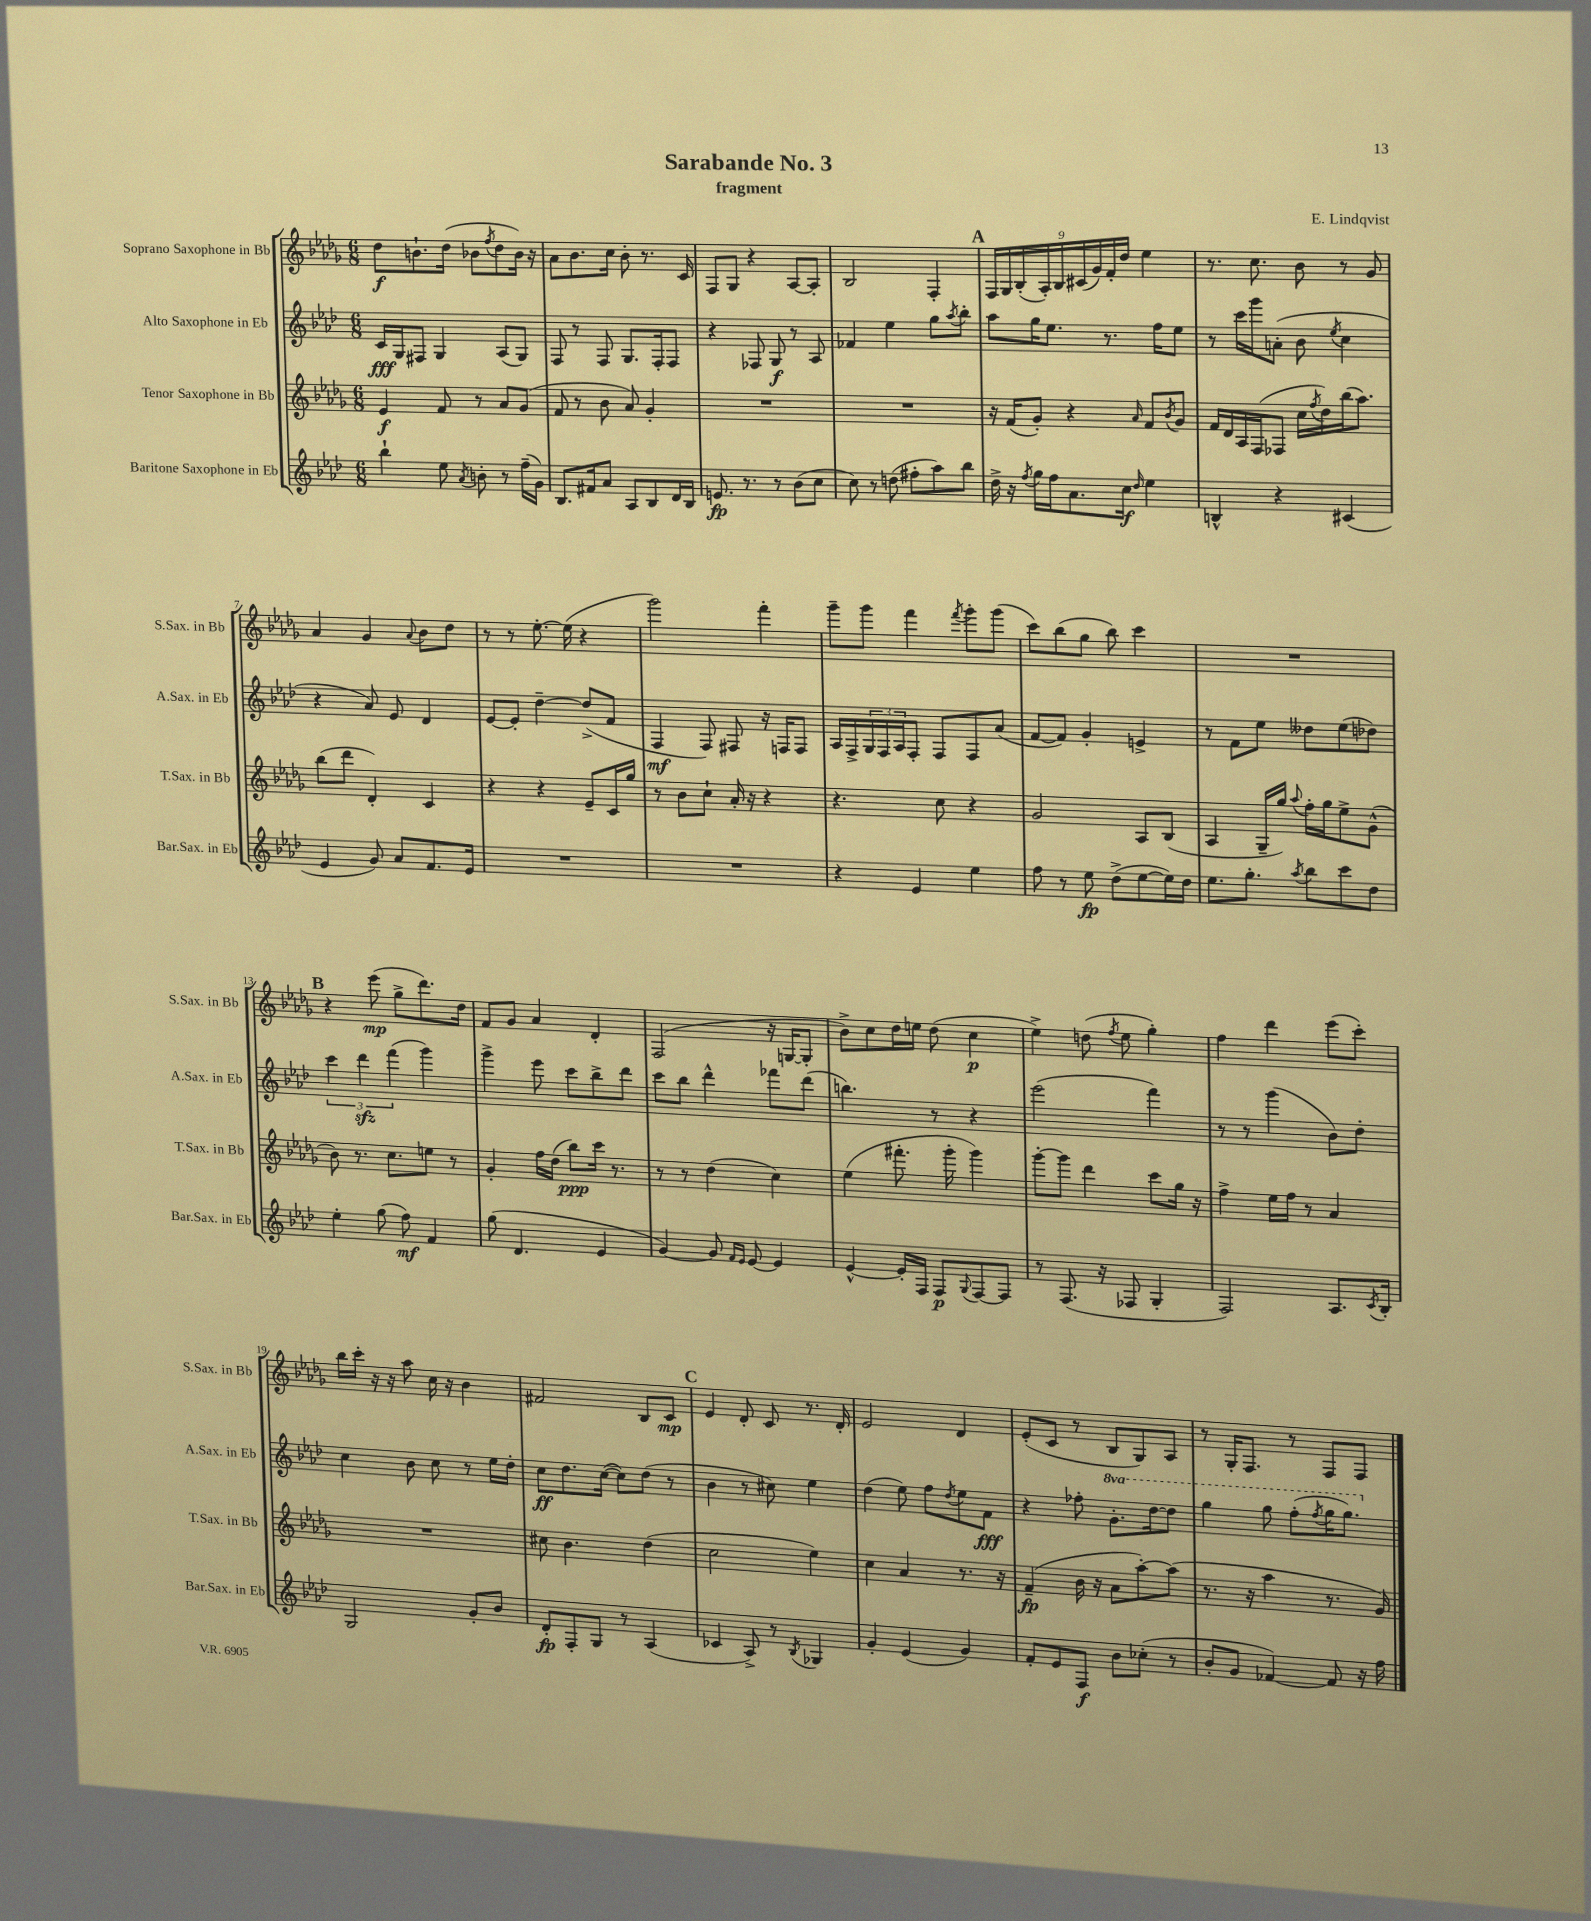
\header { title = "Sarabande No. 3" composer = "E. Lindqvist" subtitle = "fragment" }
<<
\new StaffGroup <<
\new Staff = "s0" \with { instrumentName = "Soprano Saxophone in Bb" shortInstrumentName = "S.Sax. in Bb" } {
    \clef treble \key des \major \numericTimeSignature \time 6/8
    des''8\f b'8.-! des''16( bes'8 \acciaccatura { f''8 } des''8 bes'16) r16 |
    aes'8 bes'8. c''16 bes'8-. r8. c'16 |
    f8 ges8 r4 aes8~ aes8-. |
    bes2 f4-. |
    \mark \markup { \bold "A" } \tuplet 9/8 { f16 ges16 bes16-.( aes16-.) bes16 cis'16( ges'16) f'16-. des''16 } ees''4 |
    r8. c''8. bes'8 r8 ges'8 |
    aes'4 ges'4 \appoggiatura { aes'8 } bes'8 des''8 |
    r8 r8 ees''8.~-. ees''16( r4 |
    ges'''2) f'''4-. |
    ges'''8-- ges'''8 f'''4 \acciaccatura { f'''8 } ges'''8-. ges'''8( |
    c'''8) bes''8( ges''8 bes''8) c'''4 |
    R2. |
    \mark \markup { \bold "B" } r4 ees'''8\mp( ges''8-> des'''8.) des''16 |
    f'8 ges'8 aes'4 des'4-. |
    f2( r16 g16~ g8-. |
    bes'8->) c''8 des''16 e''16 des''8( c''4\p |
    ees''4->) d''8( \acciaccatura { f''8 } ees''8 ges''4-.) |
    f''4 des'''4 ees'''8( c'''8-.) |
    bes''16 c'''16-. r16 r16 aes''8 c''16 r16 bes'4 |
    fis'2 bes8 c'8\mp |
    \mark \markup { \bold "C" } ees'4 des'8-. c'8 r8. des'16-. |
    ees'2 des'4 |
    ees'8-.( c'8 r8 bes8 ges8) aes8 |
    r8 ges16-. f8. r8 f8 f8 \bar "|." |
}
\new Staff = "s1" \with { instrumentName = "Alto Saxophone in Eb" shortInstrumentName = "A.Sax. in Eb" } {
    \clef treble \key aes \major \numericTimeSignature \time 6/8 \set Staff.ottavationMarkups = #ottavation-simple-ordinals
    c'16\fff g16 fis8 g4 aes8( g8) |
    f8 r8 f8 g8. f16-. f8 |
    r4 fes8 g8\f r8 aes8 |
    fes'4 ees''4 g''8 \acciaccatura { aes''8 } bes''8-. |
    \mark \markup { \bold "A" } aes''8 g''16 ees''8. r8. f''16 ees''8 |
    r8 c'''16 g'''16 a'8-.( bes'8 \acciaccatura { ees''8 } c''4 |
    r4 aes'8) ees'8 des'4 |
    ees'8~ ees'8-. des''4~-- des''8->( f'8 |
    f4\mf f8) fis8 r16 f16 f8 |
    aes16 f16-> \tuplet 3/2 { g16 f16 aes16 } f8-. f8 f8 aes'8( |
    f'8~ f'8) g'4-. e'4-> |
    r8 f'8 ees''8 deses''8 ees''8( des''8) |
    \mark \markup { \bold "B" } \tuplet 3/2 { c'''4 des'''4\sfz f'''4( } g'''4) |
    g'''4-> ees'''8 c'''8 bes''8-> des'''8 |
    c'''8 bes''8 des'''4-^ fes'''8 des'''8( |
    b''4.) r8 r4 |
    ees'''2( f'''4) |
    r8 r8 g'''4( bes'8) des''8-. |
    c''4 bes'8 c''8 r8 ees''16 des''16-. |
    c''8\ff des''8. c''16~( c''8) des''8( r8 |
    \mark \markup { \bold "C" } bes'4 r8 cis''8) ees''4 |
    des''4( ees''8) f''8 \acciaccatura { des''8 } ees''8 f'8\fff |
    r4 fes''8-. \ottava #1 g''8.-. des'''16~ des'''8 |
    g'''4 g'''8 f'''8-.( \acciaccatura { f'''8 } g'''16 g'''8.) \ottava #0 \bar "|." |
}
\new Staff = "s2" \with { instrumentName = "Tenor Saxophone in Bb" shortInstrumentName = "T.Sax. in Bb" } {
    \clef treble \key des \major \numericTimeSignature \time 6/8
    ees'4\f f'8 r8 aes'8 ges'8( |
    f'8 r8 bes'8 aes'8) ges'4-. |
    R2. |
    R2. |
    \mark \markup { \bold "A" } r16 f'16( ges'8-.) r4 \grace { aes'16 } f'8 \acciaccatura { bes'8 } ges'8 |
    f'16 des'16 aes16 f16( fes8 c''16 \acciaccatura { f''8 } des''16) bes''16( aes''8.) |
    bes''8( des'''8 des'4-.) c'4 |
    r4 r4 ees'8-- c'16 ges''16 |
    r8 bes'8 c''8-! aes'16-. r16 r4 |
    r4. c''8 r4 |
    ges'2 aes8 bes8( |
    aes4 ges16-- ges''16) \appoggiatura { aes''8 } f''16-. ges''16 ees''8-> ges'8-^( |
    \mark \markup { \bold "B" } bes'8) r8. c''8. e''8 r8 |
    ges'4-. f''16 des''16( bes''8\ppp) c'''16 r8. |
    r8 r8 des''4( c''4) |
    ees''4( fis'''8.-. ges'''16-. ges'''4) |
    ges'''8~-. ges'''8 des'''4 c'''8 ges''16 r16 |
    f''4-> ees''16 f''16 r8 aes'4 |
    R2. |
    cis''8 bes'4. des''4( |
    \mark \markup { \bold "C" } c''2 ees''4) |
    c''4 aes'4 r8. r16 |
    f'4--\fp( bes'16 r16 aes'8 aes''8~-.) aes''8( |
    r8. r16 aes''4 r8. ges'16) \bar "|." |
}
\new Staff = "s3" \with { instrumentName = "Baritone Saxophone in Eb" shortInstrumentName = "Bar.Sax. in Eb" } {
    \clef treble \key aes \major \numericTimeSignature \time 6/8
    bes''4-! ees''8 \acciaccatura { aes'8 } b'8-. r8 f''16--( g'16) |
    bes8. fis'16 aes'8 aes8 bes8 des'16 bes16 |
    e'8.\fp r8. r8 bes'8( c''8 |
    c''8) r8 d''8( fis''8-. aes''8) bes''8 |
    \mark \markup { \bold "A" } des''16-> r16 \acciaccatura { f''8 } g''16 f''16 aes'8. c''16\f \grace { des''16 } ees''4 |
    b4-^ r4 cis'4( |
    ees'4 g'8) aes'8 f'8. ees'16 |
    R2. |
    R2. |
    r4 ees'4 ees''4 |
    f''8 r8 ees''8\fp des''8->( ees''8~ ees''16) des''16 |
    ees''8. g''8.-. \acciaccatura { aes''8 } bes''8 c'''8 des''8 |
    \mark \markup { \bold "B" } ees''4-. g''8( f''8\mf) f'4 |
    g''8( des'4. ees'4 |
    g'4~) g'8 \grace { f'16 ees'16 } ees'8~ ees'4 |
    ees'4~-^ ees'16-. f16 f8\p \appoggiatura { g8 } f8~ f8 |
    r8 f8.( r16 fes8 g4-. |
    f2) aes8. \acciaccatura { c'8 } bes16-. |
    g2 g'8-. bes'8 |
    des'8-.\fp f8-. g8 r8 aes4( |
    \mark \markup { \bold "C" } ces'4 aes8->) r8 \acciaccatura { bes8 } ges4 |
    g'4-. ees'4( g'4) |
    f'8-. ees'8 f8\f bes'8 ces''8-.( r8 |
    bes'8-. g'8 fes'4~) fes'8 r16 f''16 \bar "|." |
}
>>
>>
